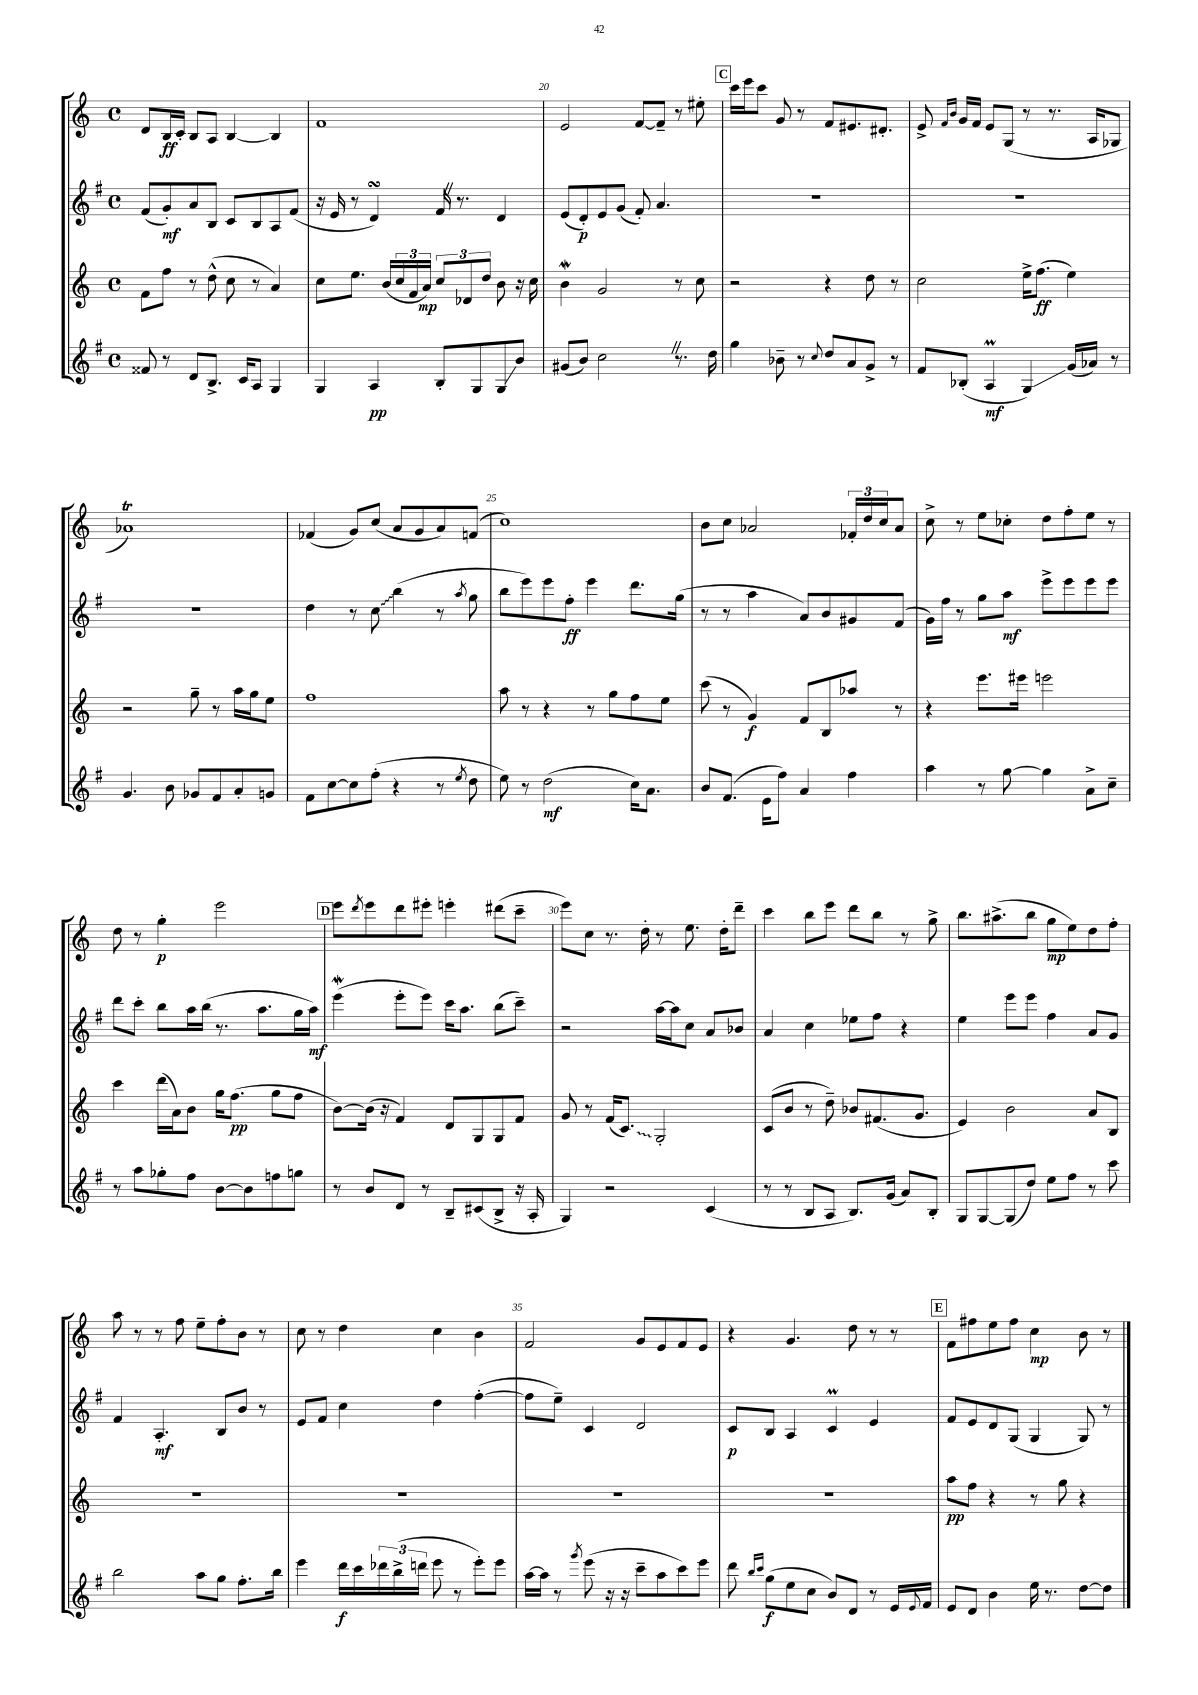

**kern	**kern	**kern	**kern
*staff4	*staff3	*staff2	*staff1
*clefG2	*clefG2	*clefG2	*clefG2
*k[f#]	*k[]	*k[f#]	*k[]
*M4/4	*M4/4	*M4/4	*M4/4
*met(c)	*met(c)	*met(c)	*met(c)
8f##/	8f\L	(8f#/L	8d/L
8r	8ff\J	8g'/)	16B/L
.	.	.	16c'/JJ
8d/L	8r	8a/	8B/L
8.B^/J	(8dd^^\	8B/J	8A/J
.	8cc\	8c/L	[4B/
16c/LK	.	.	.
8A/J	8r	8B/	.
4G/	4a/)	8A/	4B/]
.	.	(8f#/J	.
=	=	=	=
4G/	8cc\L	16r	1f
.	.	16e/	.
.	8.ee\J	8r	.
4A/	.	4d/)	.
.	(16b/LL	.	.
.	24cc/	.	.
.	24f/	.	.
.	24a/JJ)	.	.
8B'/L	12cc/L	16f#/	.
.	.	8.r	.
.	12d-/	.	.
8G/	.	.	.
.	12dd/J	.	.
8G/	8b\	4d/	.
8b/J	16r	.	.
.	16cc\	.	.
=	=	=	=
(8g#/L	4b\	(8e/L	2e/
8b/J)	.	8d'/)	.
2cc\	2g/	8e/	.
.	.	(8g/J	.
.	.	8f#'/)	[8f/L
.	.	4.a/	8f~/]J
8.r	8r	.	8r
.	8cc\	.	8ee#'\
16dd\	.	.	.
=	=	=	=
4gg\	2r	1r	16ccc\LL
.	.	.	16eee\J
.	.	.	8ccc\J
8b-~\	.	.	8g/
8r	.	.	8r
8qqcc/	.	.	.
8dd/L	4r	.	8f/L
8a/	.	.	8.e#/
8g^/J	8dd\	.	.
.	.	.	8.d#'/J
8r	8r	.	.
=	=	=	=
8f#/L	2cc\	1r	8e^/
.	.	.	16qqf/LL
.	.	.	16qqb/JJ
(8B-'/J	.	.	16g/LL
.	.	.	16f/JJ
4A/	.	.	8e/L
.	.	.	(8G/J
4G/)	16ee^\LK	.	8r
.	(8.ff\J	.	.
.	.	.	8.r
(16g/LL	4ee\)	.	.
16a-/JJ)	.	.	16A/LK
8r	.	.	8G-/J
=	=	=	=
4.g/	2r	1r	1a-)
8b\	.	.	.
8g-/L	8gg~\	.	.
8f#/	8r	.	.
8a'/	16aa\LL	.	.
.	16gg\J	.	.
8g/J	8ee\J	.	.
=	=	=	=
8f#\L	1ff	4dd\	(4f-/
[8cc\	.	.	.
8cc\]	.	8r	8g/L)
(8ff#'\J	.	8cc\	(8cc/J
4r	.	(4bb\	8a/L
.	.	.	8g/
8r	.	8r	8a/)
8qee/	.	8qaa/	.
8dd\	.	8gg\	(8f/J
=	=	=	=
8ee\)	8aa\	8bb\L	1cc)
8r	8r	8eee\)	.
(2dd\	4r	8eee\	.
.	.	8ff#'\J	.
.	8r	4eee\	.
.	8gg\L	.	.
16cc\LK)	8ff\	8.ddd\L	.
8.a\J	.	.	.
.	8ee\J	.	.
.	.	(16gg\Jk	.
=	=	=	=
8b/L	(8ccc\	8r	8b\L
(8.f#/J	8r	8r	8cc\J
.	4g/)	4aa\	2a-/
16e\LK	.	.	.
8ff#\J)	.	.	.
4a/	8f/L	8a/L)	.
.	8B/	8b/	.
4ff#\	8aa-/J	8g#/	24f-'/LL
.	.	.	24dd/
.	.	.	24cc/J
.	8r	(8f#/J	8a-/J
=	=	=	=
4aa\	4r	16g\LL)	8cc^\
.	.	16ff#\JJ	.
.	.	8r	8r
8r	8.eee\L	8gg\L	8ee\L
[8gg\	.	8aa\J	8cc-'\J
.	16eee#\Jk	.	.
4gg\]	2eee\	8eee^\L	8dd\L
.	.	8eee\	8ff'\
8a^\L	.	8eee\	8ee\J
8cc~\J	.	8eee\J	8r
=	=	=	=
8r	4ccc\	8ddd\L	8dd\
8aa\L	.	8ccc'\J	8r
8gg-'\	(16ddd\LL	8bb\L	4gg'\
.	16a\J)	.	.
8ff#\J	8b\J	16aa\L	.
.	.	(16bb\JJ	.
[8b\L	16gg\LK	8.r	2eee\
.	(8.ff\J	.	.
8b\]	.	.	.
.	.	8.aa\L	.
8ff\	8gg\L	.	.
8gg\J	8ff\J	16gg\L	.
.	.	16aa\JJ)	.
=	=	=	=
8r	[8b\L)	(4eee\	8eee\L
.	.	.	8qddd/
8b/L	(16b\]Jk	.	8eee\
.	16r	.	.
8d/J	4f/)	8eee'\L	8ddd\
8r	.	8eee\J)	8eee#'\J
8B~/L	8d/L	16ccc\LK	4eee'\
.	.	8.aa\J	.
(8c#/	8G/	.	.
8B^/J	8G/	(8bb\L	(8ddd#\L
16r	8f/J	8ccc~\J)	8ccc~\J
16A'/	.	.	.
=	=	=	=
4G/)	8g/	2r	8eee\L)
.	8r	.	8cc\J
2r	(16f/LK	.	8.r
.	8.c/J)	.	.
.	.	.	16dd'\
.	2G'/	[16aa\LL	8r
.	.	16aa\]J	.
.	.	8cc\J	8.ee\
(4c/	.	8a/L	.
.	.	.	16dd'\LK
.	.	8b-/J	8ddd~\J
=	=	=	=
8r	(8c/L	4a/	4ccc\
8r	8b/J	.	.
8B/L	8r	4cc\	8bb\L
8A/J	8dd~\)	.	8eee\J
8.B/L)	8b-/L	8ee-\L	8ddd\L
.	(8.f#/	8ff#\J	8bb\J
(16g/Jk	.	.	.
8a/L)	.	4r	8r
.	8.g/J	.	.
8B'/J	.	.	8gg^\
=	=	=	=
8G/L	4e/)	4ee\	8.bb\L
[8G/	.	.	.
.	.	.	(8.aa#^\
(8G/]	2b\	8eee\L	.
8dd/J)	.	8eee\J	8bb\J
8ee\L	.	4ff#\	8gg\L
8ff#\J	.	.	8ee\)
8r	8a/L	8a/L	8dd\
8ccc\	8B/J	8g/J	8ff'\J
=	=	=	=
2bb\	1r	4f#/	8aa\
.	.	.	8r
.	.	4.A'/	8r
.	.	.	8ff\
8aa\L	.	.	8ee~\L
8gg\J	.	8B/L	8ff'\
8.ff#'\L	.	8b/J	8b\J
.	.	8r	8r
16bb\Jk	.	.	.
=	=	=	=
4eee\	1r	8e/L	8cc\
.	.	8f#/J	8r
16ddd\LL	.	4cc\	4dd\
16ccc\	.	.	.
24ddd-\	.	.	.
(24bb^\	.	.	.
24ddd\JJ	.	.	.
8eee\	.	4dd\	4cc\
8r	.	.	.
8eee'\L)	.	([4ff#'\	4b\
8eee\J	.	.	.
=	=	=	=
[16aa\LL	1r	8ff#\]L	2f/
16aa\]JJ	.	.	.
8r	.	8ee~\J)	.
8qggg/	.	.	.
(8eee\	.	4c/	.
16r	.	.	.
16r	.	.	.
8ccc~\L	.	2d/	8g/L
8aa\	.	.	8e/
8ccc\)	.	.	8f/
8eee\J	.	.	8e/J
=	=	=	=
8ddd\	1r	8c/L	4r
16qqbb/LL	.	.	.
16qqccc/JJ	.	.	.
(8gg\L	.	8B/J	.
8ee\	.	4A/	4.g/
8cc\J	.	.	.
8b/L)	.	4c/	.
8d/J	.	.	8dd\
8r	.	4e/	8r
16e/LL	.	.	8r
8qqe/	.	.	.
16f#/JJ	.	.	.
=	=	=	=
8e/L	8aa\L	8f#/L	8f\L
8d/J	8ff\J	8e/	8ff#\
4b\	4r	8d/	8ee\
.	.	(8G/J	8ff#\J
16ee\	8r	4G/	4cc\
8.r	.	.	.
.	8gg\	.	.
[8dd\L	4r	8G/)	8b\
8dd\]J	.	8r	8r
==	==	==	==
*-	*-	*-	*-
